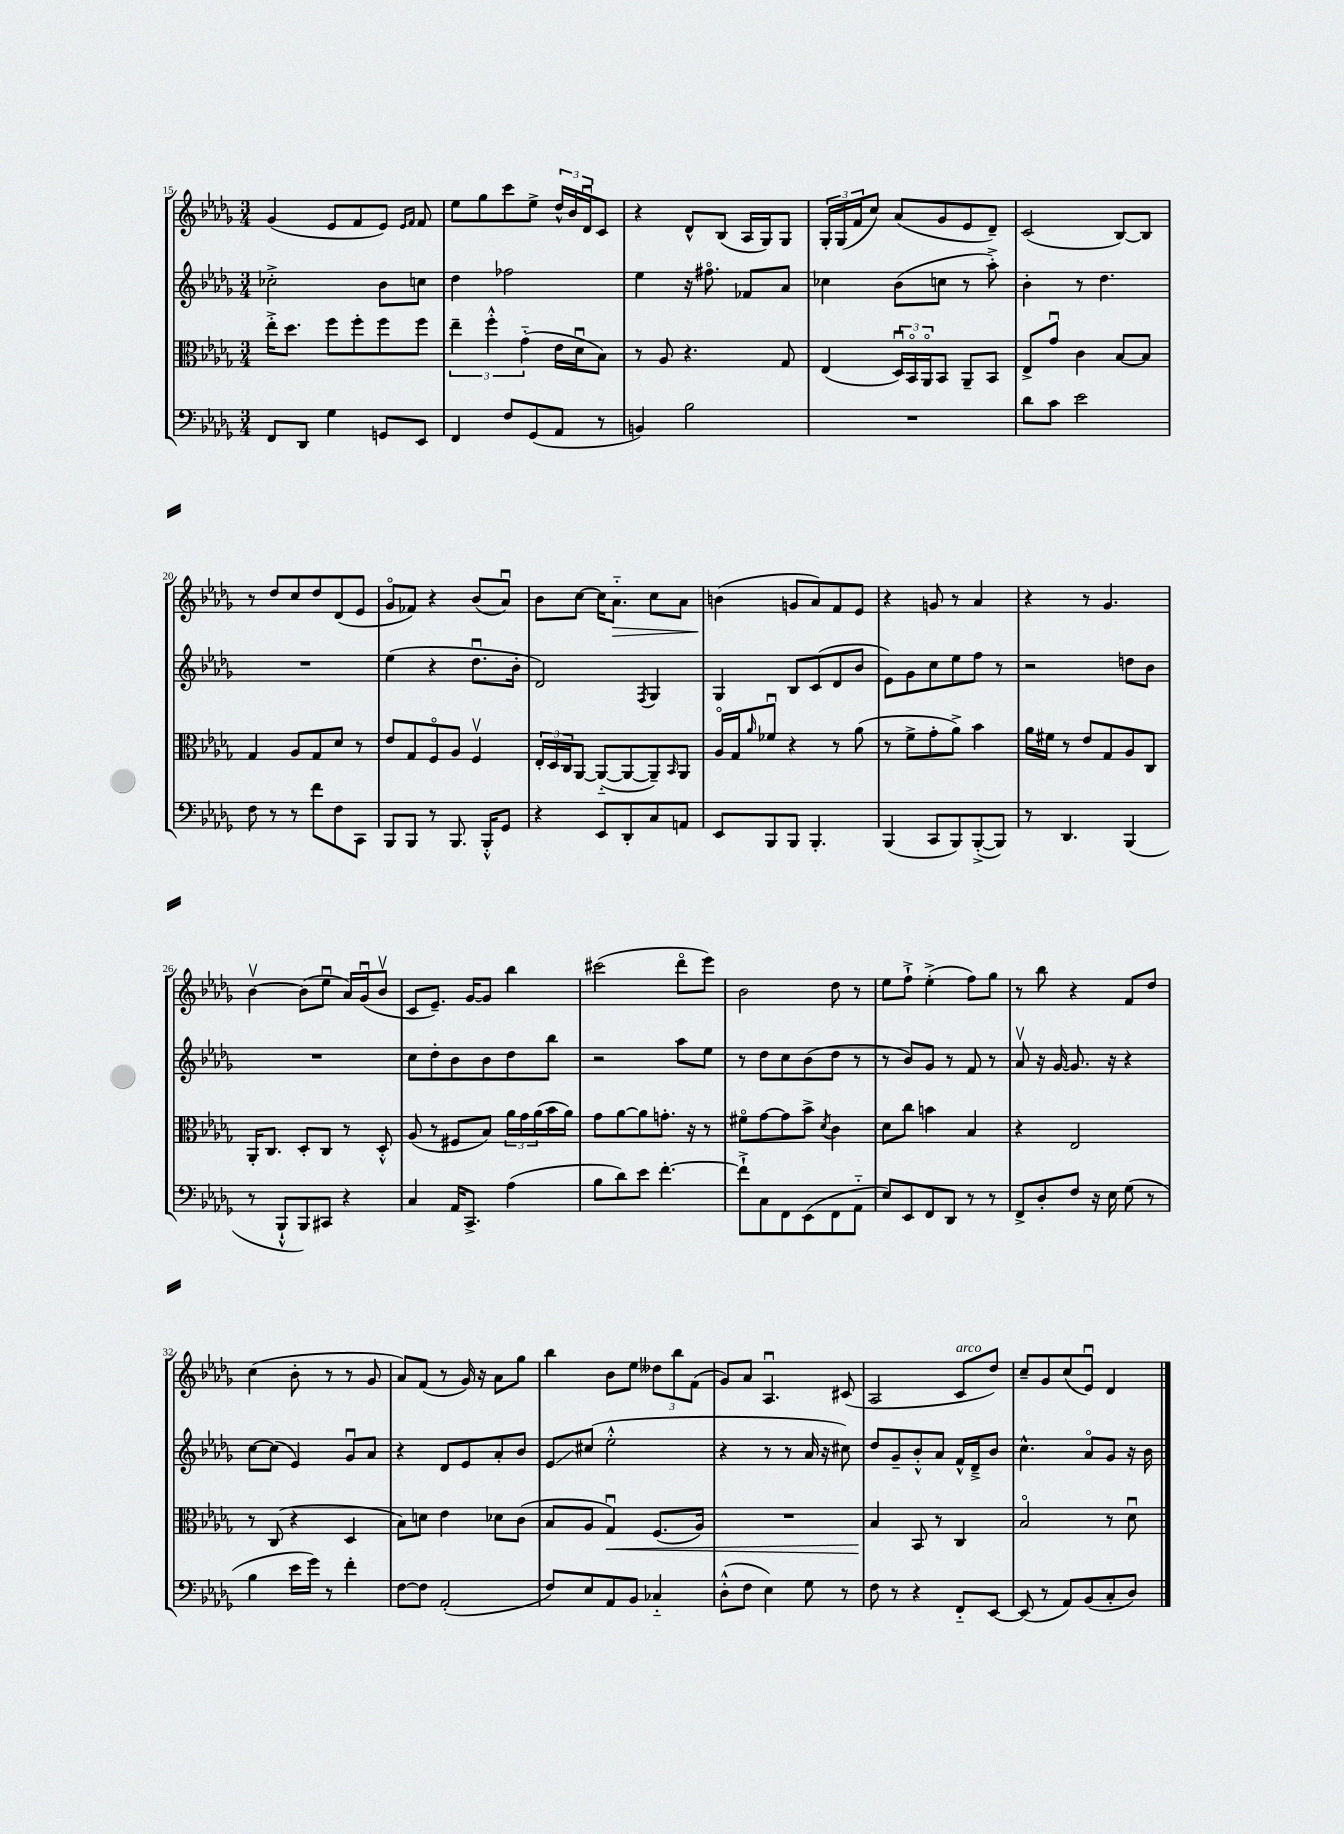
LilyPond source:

<<
\new StaffGroup <<
\new Staff = "s0" {
    \clef treble \key des \major \numericTimeSignature \time 3/4
    ges'4( ees'8 f'8 ees'8) \grace { ees'16 f'16 } f'8 |
    ees''8 ges''8 c'''8 ees''8-> \tuplet 3/2 { des''16-^ bes'16 des'16\downbow } c'8 |
    r4 des'8-^ bes8( aes16 ges16) ges8 |
    \tuplet 3/2 { ges16-. ges16( f'16 } c''8) aes'8( ges'8 ees'8 des'8--) |
    c'2( bes8~) bes8 |
    r8 des''8 c''8 des''8 des'8( ees'8 |
    ges'8\flageolet fes'8) r4 bes'8( aes'8\downbow) |
    bes'8 c''8~ c''16 aes'8.-_\> c''8 aes'8 |
    b'4\!( g'8 aes'8) f'8 ees'8 |
    r4 g'8 r8 aes'4 |
    r4 r8 ges'4. |
    bes'4~\upbow bes'8( ees''8\downbow aes'16) ges'16\downbow( bes'8\upbow |
    c'8 ees'8.--) ges'16~ ges'8 bes''4 |
    cis'''2( des'''8\flageolet ees'''8) |
    bes'2 des''8 r8 |
    ees''8 f''8-!-> ees''4-.->( f''8) ges''8 |
    r8 bes''8 r4 f'8 des''8 |
    c''4( bes'8-. r8 r8 ges'8 |
    aes'8) f'8( r8 ges'16) r16 aes'8 ges''8 |
    bes''4 bes'8 ees''8 \tuplet 3/2 { deses''8 bes''8 f'8( } |
    ges'8) aes'8 aes4.\downbow cis'8( |
    aes2 c'8^\markup { \italic "arco" } des''8) |
    c''8-- ges'8 c''8( ees'8\downbow) des'4 \bar "|." |
}
\new Staff = "s1" {
    \clef treble \key des \major \numericTimeSignature \time 3/4
    ces''2-.-> bes'8 c''8 |
    des''4 fes''2 |
    ees''4 r16 fis''8.\flageolet fes'8 aes'8 |
    ces''4 bes'8( c''8 r8 aes''8-.->) |
    bes'4-. r8 des''4. |
    R2. |
    ees''4( r4 des''8.\downbow bes'16-. |
    des'2) \acciaccatura { f8 } ges4 |
    ges4 bes8 c'8( des'8 bes'8 |
    ees'8) ges'8 c''8 ees''8 f''8 r8 |
    r2 d''8 bes'8 |
    R2. |
    c''8 des''8-. bes'8 bes'8 des''8 bes''8 |
    r2 aes''8 ees''8 |
    r8 des''8 c''8 bes'8( des''8 r8 |
    r8 bes'8) ges'8 r8 f'8 r8 |
    aes'8\upbow r16 ges'16~ ges'8. r16 r4 |
    c''8~ c''8( ees'4) ges'8\downbow aes'8 |
    r4 des'8 ees'8 aes'8-. bes'8 |
    ees'8\glissando cis''8( ees''2-.-^ |
    r4 r8 r8 aes'16 r16 cis''8) |
    des''8 ges'8-- bes'8-.-^ aes'8 f'16-^ des'16---> bes'8 |
    c''4.-^ aes'8\flageolet ges'8 r16 bes'16 \bar "|." |
}
\new Staff = "s2" {
    \clef alto \key des \major \numericTimeSignature \time 3/4
    ees''16-.-> des''8. f''8 f''8-. f''8 f''8 |
    \tuplet 3/2 { ees''4-- f''4-.-^ ges'4-_( } ees'16 des'16\downbow bes8) |
    r8 aes8 r4. ges8 |
    ees4( \tuplet 3/2 { des16\downbow) bes,16\flageolet aes,16\flageolet } bes,8 aes,8-- bes,8 |
    ees8-> ges'8\downbow c'4 bes8~ bes8 |
    ges4 aes8 ges8 des'8 r8 |
    ees'8 ges8 f8\flageolet aes8 f4\upbow |
    \tuplet 3/2 { ees16-. des16 c16 } aes,8~ aes,8~-_( aes,8~ aes,8--) \grace { bes,16 } aes,8 |
    aes16\flageolet ges16 \grace { aes'16 } fes'8\downbow r4 r8 aes'8( |
    r8 f'8-> ges'8-. aes'8->) bes'4 |
    aes'16 fis'16 r8 ees'8 ges8 aes8 c8 |
    aes,16-. c8. des8-. c8 r8 des8-.-^ |
    aes8( r8 fis8 bes8) \tuplet 3/2 { aes'16 ges'16 aes'16( } bes'16 aes'16) |
    ges'8 aes'8~ aes'8 g'8.-. r16 r8 |
    fis'8\flageolet ges'8~ ges'8 bes'8-> \acciaccatura { des'8 } c'4 |
    des'8 c''8 b'4 bes4 |
    r4 ees2 |
    r8 c8( r4 des4 |
    bes8) d'8 ees'4 des'8 c'8( |
    bes8 aes8 ges4\downbow\<) f8.( aes16) |
    R2. |
    bes4\! bes,8 r8 c4 |
    bes2\flageolet r8 des'8\downbow \bar "|." |
}
\new Staff = "s3" {
    \clef bass \key des \major \numericTimeSignature \time 3/4
    f,8 des,8 ges4 g,8 ees,8 |
    f,4 f8 ges,8( aes,8 r8 |
    b,4) bes2 |
    R2. |
    des'8 c'8 ees'2 |
    f8 r8 r8 f'8 f8 c,8 |
    bes,,8 bes,,8 r8 bes,,8. bes,,16-.-^ ges,8 |
    r4 ees,8 des,8-. c8 a,8 |
    ees,8 bes,,8 bes,,8 bes,,4.-. |
    bes,,4( c,8 bes,,8) bes,,8~-.->( bes,,8) |
    r8 des,4. bes,,4( |
    r8 bes,,8-!-^ bes,,8) cis,8 r4 |
    c4 aes,16 c,8.-> aes4( |
    bes8 des'8) ees'8 f'4.~-. |
    f'8-!-> c8 f,8 ees,8( f,8 aes,8-_ |
    ees8) ees,8 f,8 des,8 r8 r8 |
    f,8-> des8-. f8 r16 ees16 ges8( r8 |
    bes4 ees'16 ges'16) r8 f'4-. |
    f8~ f8 aes,2-.( |
    f8) ees8 aes,8 bes,8 ces4-_ |
    des8-.-^( f8 ees4) ges8 r8 |
    f8 r8 r4 f,8-_ ees,8~ |
    ees,8( r8 aes,8) bes,8( c8-. des8) \bar "|." |
}
>>
>>
\layout { \context { \Score currentBarNumber = #15 } }
